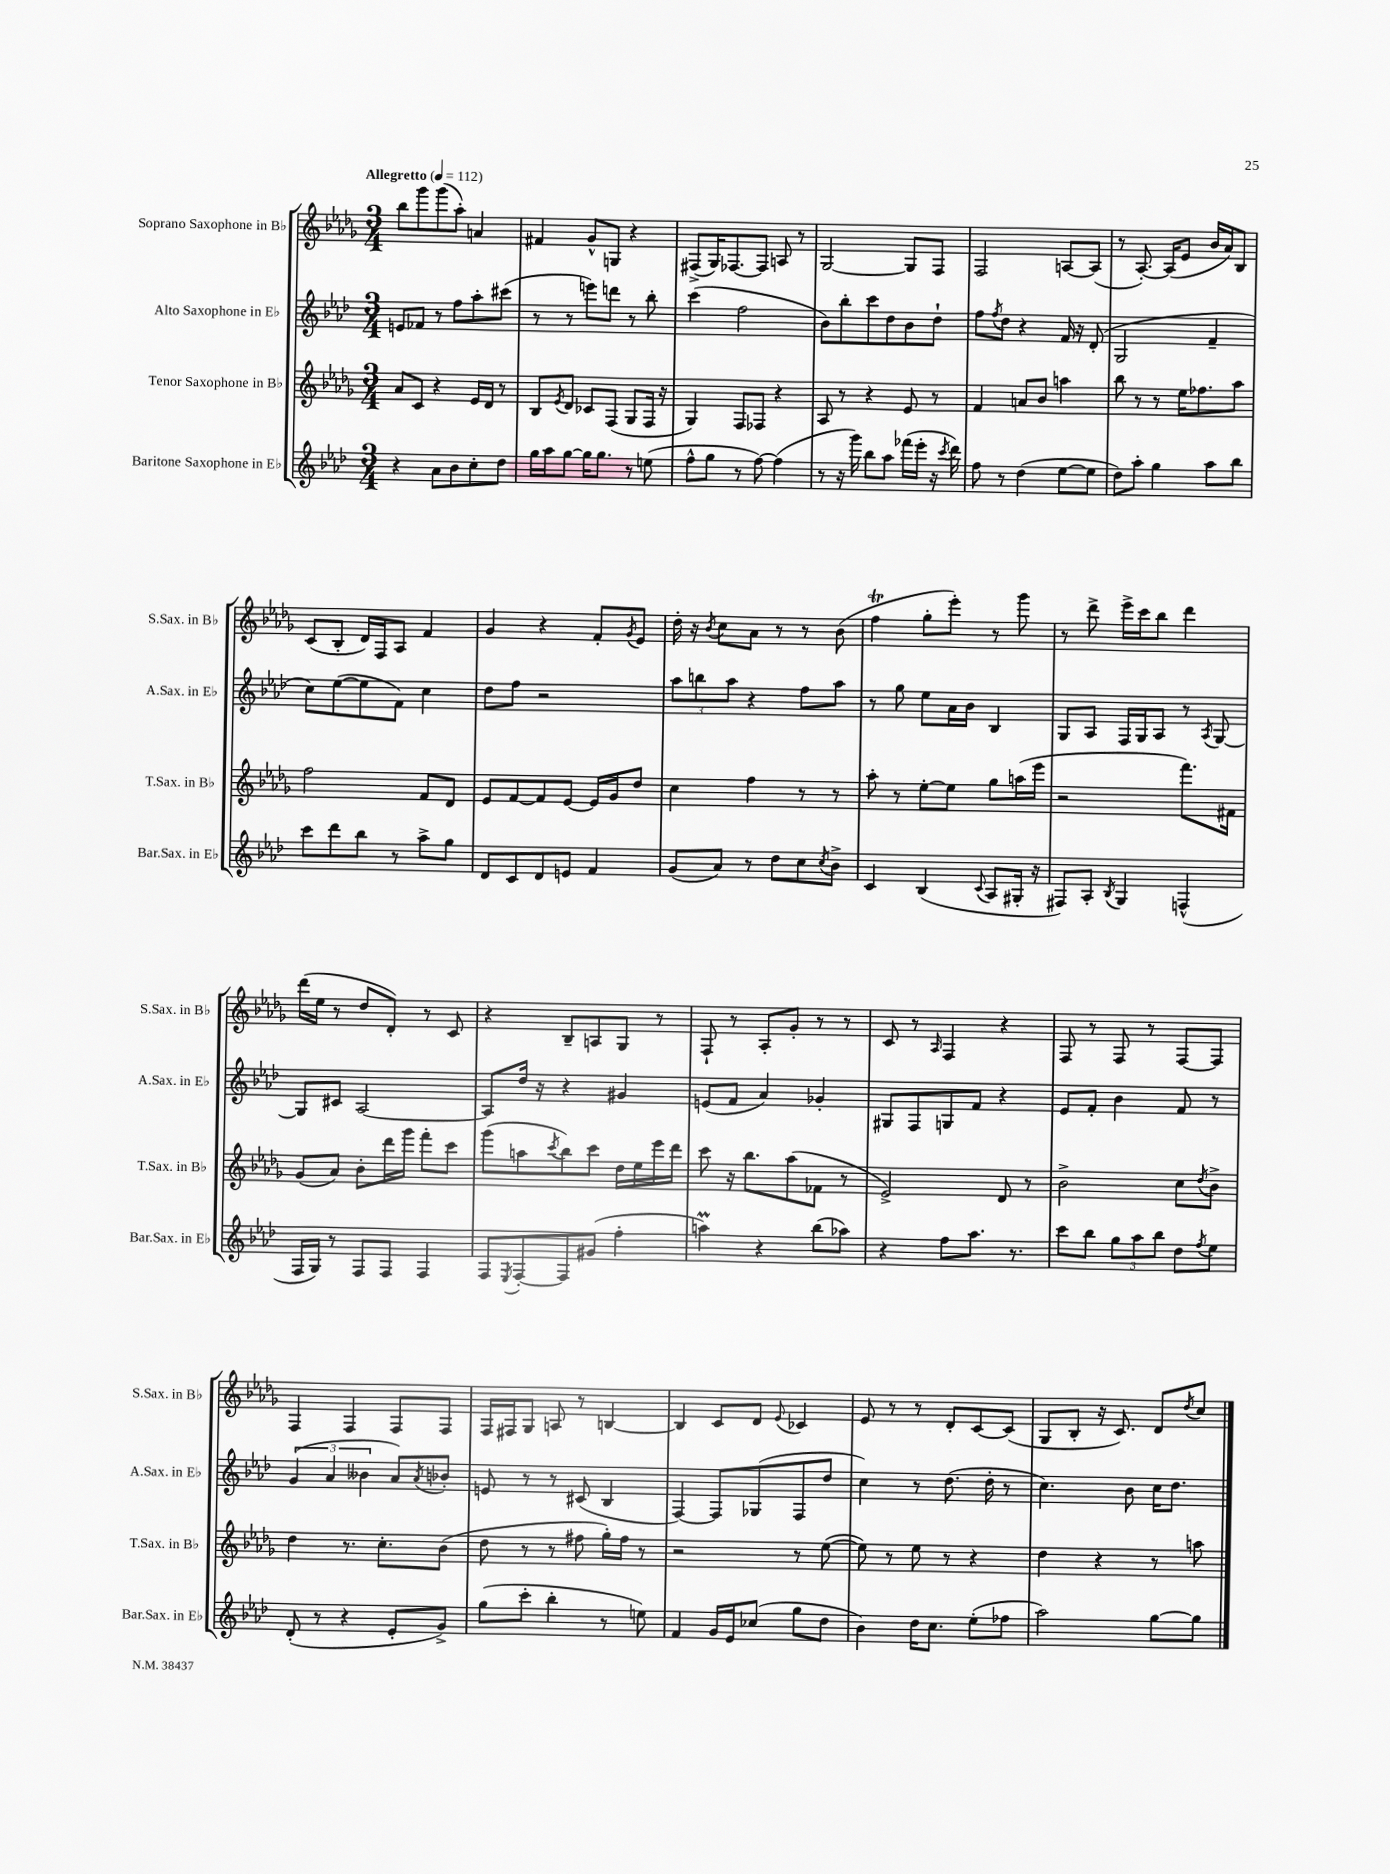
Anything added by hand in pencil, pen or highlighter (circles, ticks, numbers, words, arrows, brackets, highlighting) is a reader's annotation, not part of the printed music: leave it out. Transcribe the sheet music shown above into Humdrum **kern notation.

**kern	**kern	**kern	**kern
*staff4	*staff3	*staff2	*staff1
*clefG2	*clefG2	*clefG2	*clefG2
*k[b-e-a-d-]	*k[b-e-a-d-g-]	*k[b-e-a-d-]	*k[b-e-a-d-g-]
*M3/4	*M3/4	*M3/4	*M3/4
*MM112	*MM112	*MM112	*MM112
4r	8a-	8e	8bb-
.	8c	8f-	8ggg-
8a-	4r	8r	(8ggg-
8b-	.	8ff	8aa-')
8cc'	16e-	8aa-'	4a
.	16d-	.	.
8dd-	8r	(8ccc#	.
=	=	=	=
16gg	8B-	8r	4f#
16aa-	.	.	.
.	8qe-	.	.
[8gg	8d-	8r	.
16gg]	8c-	8eee)	8g-^^
8.gg	.	.	.
.	(8F	8ddd	8G
8r	8G-	8r	4r
(8ee	16F	8bb-'	.
.	16r	.	.
=	=	=	=
8ff^^	4G-)	(4ccc	(8F#^
8gg	.	.	16G-)
.	.	.	[8.F-
8r	8F	2ff	.
[8ff)	8F-	.	8F-]
(4ff]	4r	.	8A
.	.	.	8r
=	=	=	=
8r	8A-	8b-)	[2G-
16r	8r	8bb-'	.
16ggg)	.	.	.
8bb-	4r	8ccc	.
8aa-	.	8dd-	.
(16fff-	8e-	8b-	8G-]
16eee-'	.	.	.
16r	8r	8dd-`	8F
8qccc	.	.	.
16ddd-)	.	.	.
=	=	=	=
8ff	4f	8ff	2F
.	.	8qff	.
8r	.	8dd-	.
(4dd-	8a	4r	.
.	8b-	.	.
[8ee-	4aa	16f	[8A
.	.	16r	.
8ee-]	.	(8d-'	(8A]
=	=	=	=
8dd-)	8bb-	2G	8r
8aa-'	8r	.	[8.A-')
4gg	8r	.	.
.	.	.	(16A-]
.	16ee-	.	8e-
.	8.ff-	.	.
8aa-	.	4f~	16b-
.	.	.	16a-)
8bb-	8aa-	.	8B-
=	=	=	=
8ccc	2ff	8cc)	(8c
8ddd-	.	([8ee-	8B-'
8bb-	.	8ee-]	16d-)
.	.	.	16F
8r	.	8f)	8A-
8aa-^	8f	4cc	4f
8gg	8d-	.	.
=	=	=	=
8d-	8e-	8dd-	4g-
8c	[8f	8ff	.
8d-	8f]	2r	4r
8e	[8e-	.	.
4f	16e-]	.	8f'
.	16g-	.	.
.	.	.	8qg-
.	8dd-	.	8e-
=	=	=	=
(8g	4cc	12aa-	16dd-'
.	.	.	16r
.	.	12bb	.
.	.	.	8qb-
8a-)	.	.	8cc
.	.	12aa-	.
8r	4ff	4r	8a-
8dd-	.	.	8r
8cc	8r	8ff	8r
8qcc	.	.	.
8b-^	8r	8aa-	(8b-
=	=	=	=
4c	8aa-'	8r	4ff
.	8r	8gg	.
(4B-	[8ee-'	8ee-	8gg-'
.	8ee-]	16a-	8eee-')
.	.	16b-	.
8qqc	.	.	.
8A-	8gg-	4B-	8r
16G#'	(16aa	.	8ggg-
16r	16eee-	.	.
=	=	=	=
8F#)	2r	8G	8r
8A-'	.	8A-	8ddd-^
8qB-	.	.	.
4G	.	16F	16eee-^
.	.	16G	16ccc
.	.	8A-	8bb-
(4F^^	8.fff)	8r	4ddd-
.	.	8qA-	.
.	.	[8G	.
.	16f#	.	.
=	=	=	=
16F	(8g-	8G]	(16ddd-
16G)	.	.	16ee-
8r	8a-)	8c#	8r
8F	8b-'	[2A-	8dd-
8F	16ddd-	.	8d-')
.	16ggg-	.	.
4F	8fff'	.	8r
.	8ccc	.	8c
=	=	=	=
8F	(8ggg-	8A-]	4r
8qE-	.	.	.
[8F'	8aa	16dd-	.
.	.	16r	.
.	8qccc	.	.
8F]	8bb-)	4r	8B-~
(8g#	8ccc	.	8A
4ff'	16dd-	4g#	8G-
.	16ee-	.	.
.	16eee-	.	8r
.	16ddd-	.	.
=	=	=	=
4aa)	8ccc	(8e	8F`
.	16r	8f	8r
.	8.bb-	.	.
4r	.	4a-)	8A-'
.	(8aa-	.	8g-'
(8bb-	8f-	4g-'	8r
8aa-)	8r	.	8r
=	=	=	=
4r	2e-^)	8G#	8c
.	.	8F	8r
.	.	.	16qqA-
8ff	.	8G	4F
8.aa-	.	8f	.
.	8d-	4r	4r
8.r	.	.	.
.	8r	.	.
=	=	=	=
8ccc	2b-^	8e-	8F
8bb-	.	8f'	8r
12gg	.	4b-	8F
12aa-	.	.	.
.	.	.	8r
12bb-	.	.	.
8dd-	8cc	8f	[8F
8qff	8qdd-	.	.
8ee-	8b-^	8r	8F]
=	=	=	=
(8d-'	4dd-	(6g	4F
8r	.	.	.
.	.	6a-	.
4r	8.r	.	4F
.	.	6b--	.
.	8.cc'	.	.
8e-'	.	8a-)	8F
.	.	8qa-	.
8g^)	(8b-	8b-'	8F
=	=	=	=
(8gg	8dd-	8e	16F
.	.	.	16F#
8ccc'	8r	8r	8G-
4bb-'	8r	8r	8A
.	8ff#	(8c#	8r
8r	16gg-')	4B-	[4B
.	16ff#	.	.
8ee)	8r	.	.
=	=	=	=
4f	2r	[4F)	4B]
16g	.	8F]	8c
16e-	.	.	.
(8cc-	.	(8G-	8d-
.	.	.	8qqe-
8gg	8r	8F	4c-
8dd-	([8ee-	8dd-	.
=	=	=	=
4b-)	8ee-])	4cc)	8e-
.	8r	.	8r
16dd-	8ee-	8r	8r
8.cc	.	.	.
.	8r	(8.dd-	8d-'
(8ee-'	4r	.	[8c
.	.	16dd-'	.
8ff-	.	8r	(8c]
=	=	=	=
2aa-)	4dd-	4.cc)	8G-
.	.	.	8B-'
.	4r	.	16r
.	.	.	8.c)
.	.	8b-	.
[8gg	8r	16cc	8d-
.	.	8.dd-	.
.	.	.	8qdd-
8gg]	8aa	.	8cc
==	==	==	==
*-	*-	*-	*-
